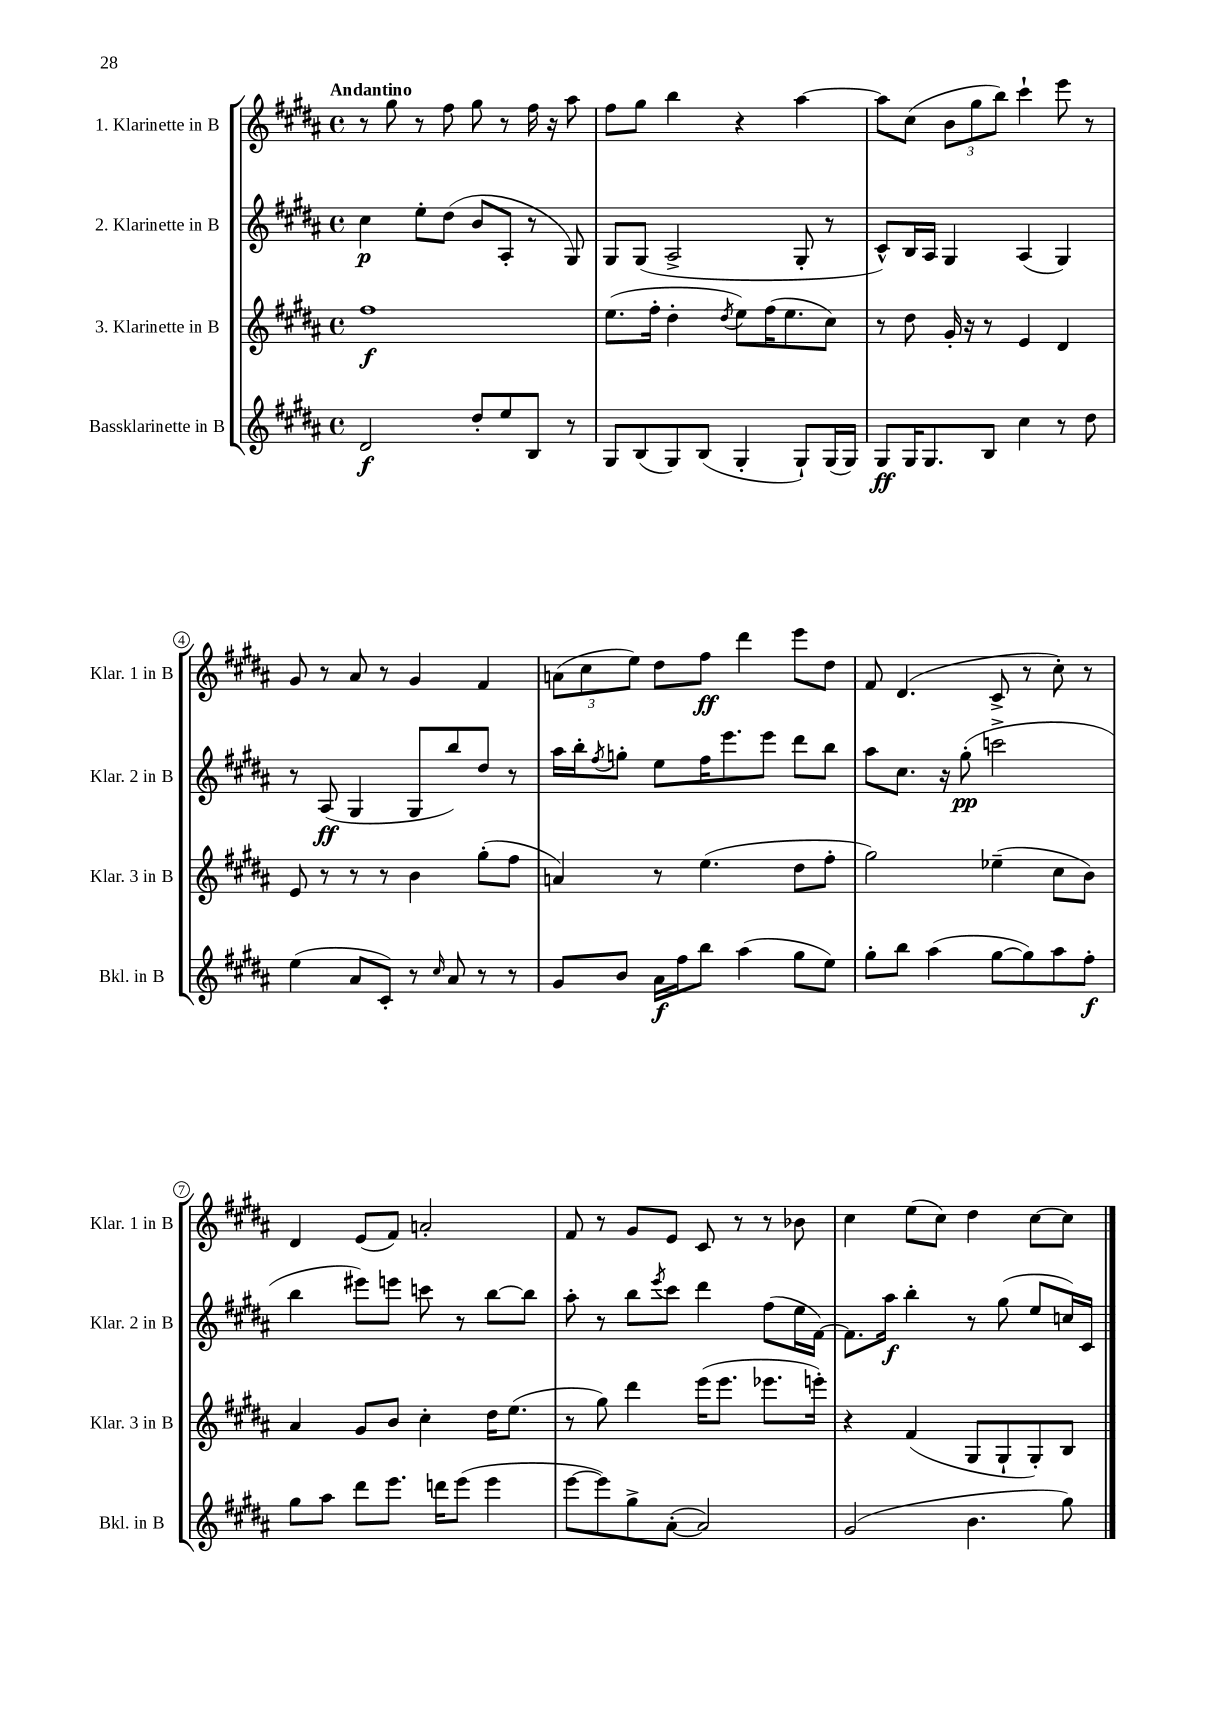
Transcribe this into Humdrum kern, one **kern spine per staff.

**kern	**kern	**kern	**kern
*staff4	*staff3	*staff2	*staff1
*clefG2	*clefG2	*clefG2	*clefG2
*k[f#c#g#d#a#]	*k[f#c#g#d#a#]	*k[f#c#g#d#a#]	*k[f#c#g#d#a#]
*M4/4	*M4/4	*M4/4	*M4/4
*met(c)	*met(c)	*met(c)	*met(c)
2d#/	1ff#	4cc#\	8r
.	.	.	8gg#\
.	.	8ee'\L	8r
.	.	(8dd#\J	8ff#\
8dd#'/L	.	8b/L	8gg#\
8ee/	.	8A#'/J	8r
8B/J	.	8r	16ff#\
.	.	.	16r
8r	.	8G#/)	8aa#\
=	=	=	=
8G#/L	(8.ee\L	8G#/L	8ff#\L
(8B/	.	(8G#/J	8gg#\J
.	16ff#'\Jk	.	.
8G#/)	4dd#'\	2A#^/	4bb\
(8B/J	.	.	.
.	8qdd#/	.	.
4G#'/	8ee\L)	.	4r
.	(16ff#\K	.	.
.	8.ee\	.	.
8G#`/L)	.	8G#'/	[4aa#\
(16G#/L	8cc#\J)	8r	.
16G#/JJ)	.	.	.
=	=	=	=
8G#/L	8r	8c#^^/L)	8aa#\]L
16G#/K	8dd#\	16B/L	(8cc#\J
8.G#/	.	16A#/JJ	.
.	16g#'/	4G#/	12b\L
.	16r	.	.
.	.	.	12gg#\
8B/J	8r	.	.
.	.	.	12bb\J)
4cc#\	4e/	(4A#/	4ccc#`\
8r	4d#/	4G#/)	8eee\
8dd#\	.	.	8r
=	=	=	=
(4ee\	8e/	8r	8g#/
.	8r	(8A#/	8r
8a#/L	8r	4G#/	8a#/
8c#'/J)	8r	.	8r
8r	4b\	8G#/L	4g#/
16qqcc#/	.	.	.
8a#/	.	8bb/)	.
8r	(8gg#'\L	8dd#/J	4f#/
8r	8ff#\J	8r	.
=	=	=	=
8g#/L	4a/)	16aa#\LL	(12a\L
.	.	16bb'\J	.
.	.	.	12cc#\
.	.	8qff#/	.
8b/J	.	8gg'\J	.
.	.	.	12ee\J)
16a#\LL	8r	8ee\L	8dd#\L
16ff#\J	.	.	.
8bb\J	(4.ee\	16ff#\K	8ff#\J
.	.	8.eee\	.
(4aa#\	.	.	4ddd#\
.	.	8eee\J	.
8gg#\L	8dd#\L	8ddd#\L	8eee\L
8ee\J)	8ff#'\J	8bb\J	8dd#\J
=	=	=	=
8gg#'\L	2gg#\)	8aa#\L	8f#/
8bb\J	.	8.cc#\J	(4.d#/
(4aa#\	.	.	.
.	.	16r	.
.	.	(8gg#'\	.
[8gg#\L	(4ee-~\	2ccc^\	8c#^/
8gg#\])	.	.	8r
8aa#\	8cc#\L	.	8cc#'\)
8ff#'\J	8b\J)	.	8r
=	=	=	=
8gg#\L	4a#/	4bb\	4d#/
8aa#\J	.	.	.
8ddd#\L	8g#/L	8eee#\L)	(8e/L
8.eee\J	8b/J	8eee\J	8f#/J)
.	4cc#'\	8ccc\	2a'/
16ddd\LK	.	.	.
(8eee\J	.	8r	.
4eee\	16dd#\LK	[8bb\L	.
.	(8.ee\J	.	.
.	.	8bb\]J	.
=	=	=	=
[8eee\L	8r	8aa#'\	8f#/
8eee\])	8gg#\)	8r	8r
8gg#^\	4ddd#\	8bb\L	8g#/L
.	.	8qeee/	.
([8a#'\J	.	8ccc#\J	8e/J
2a#/])	(16eee\LK	4ddd#\	8c#/
.	8.eee\J	.	.
.	.	.	8r
.	8.eee-\L	(8ff#\L	8r
.	.	16ee\L	8b-\
.	16eee'\Jk)	[16f#\JJ)	.
=	=	=	=
(2g#/	4r	8.f#\]L	4cc#\
.	.	16aa#\Jk	.
.	(4f#/	4bb'\	(8ee\L
.	.	.	8cc#\J)
4.b\	8G#/L	8r	4dd#\
.	8G#`/	(8gg#\	.
.	8G#'/)	8ee/L	[8cc#\L
8gg#\)	8B/J	16cc/L)	8cc#\]J
.	.	16c#/JJ	.
==	==	==	==
*-	*-	*-	*-
